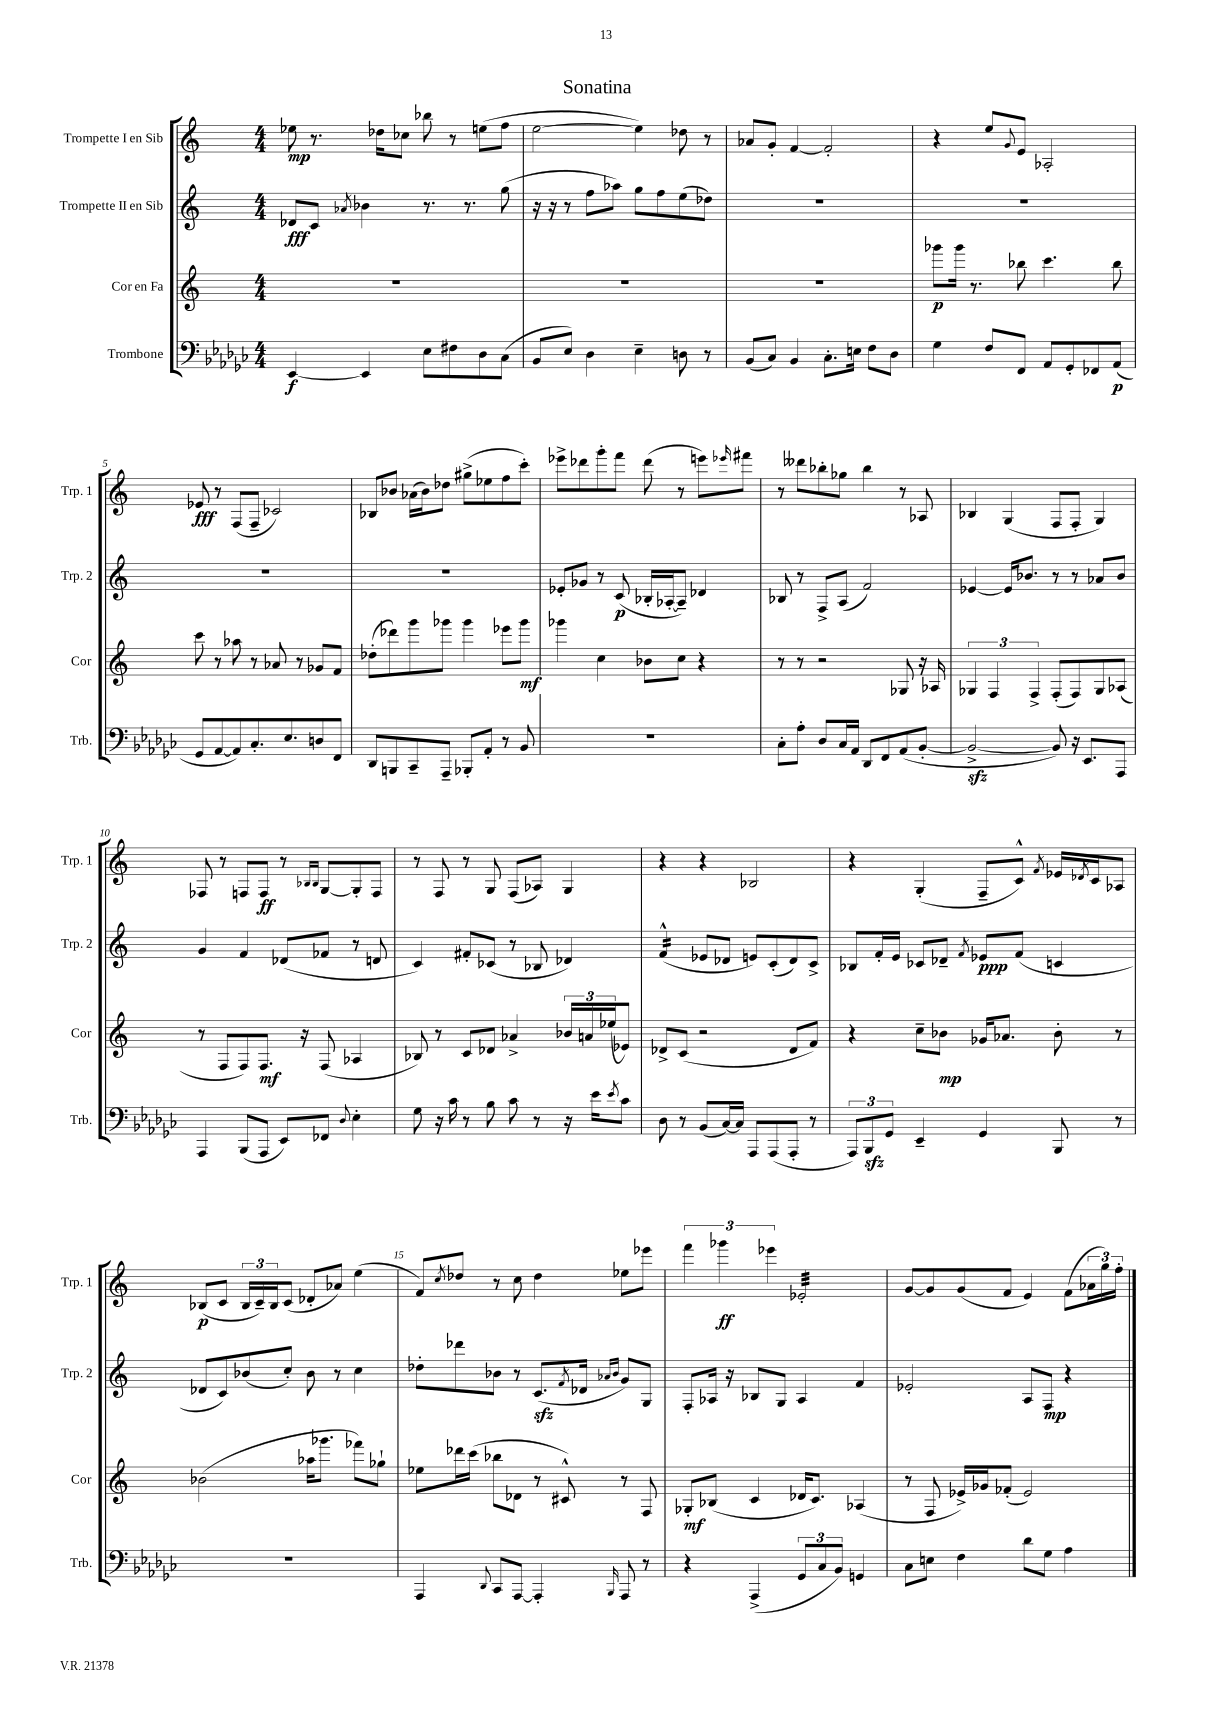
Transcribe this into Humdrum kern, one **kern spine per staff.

**kern	**kern	**kern	**kern
*staff4	*staff3	*staff2	*staff1
*clefF4	*clefG2	*clefG2	*clefG2
*k[b-e-a-d-g-c-]	*k[]	*k[]	*k[]
*M4/4	*M4/4	*M4/4	*M4/4
[4EE-	1r	8d-	8ee-
.	.	8c	8.r
.	.	8qa-	.
4EE-]	.	4b-	.
.	.	.	16dd-
.	.	.	8cc-
8E-	.	8.r	8bb-
8F#	.	.	8r
.	.	8.r	.
8D-	.	.	(8ee
(8C-	.	(8gg	8ff
=	=	=	=
8BB-	1r	16r	[2ee
.	.	16r	.
8E-)	.	8r	.
4D-	.	8ff	.
.	.	8aa-)	.
4E-~	.	8gg	4ee])
.	.	8ff	.
8D	.	(8ee	8dd-
8r	.	8dd-)	8r
=	=	=	=
(8BB-	1r	1r	8a-
8C-)	.	.	8g'
4BB-	.	.	[4f
8.C-'	.	.	2f']
16E	.	.	.
8F	.	.	.
8D-	.	.	.
=	=	=	=
4G-	8ggg-	1r	4r
.	16ggg-	.	.
.	8.r	.	.
8F	.	.	8ee
.	.	.	8qqg
8FF	8bb-	.	8e
8AA-	4.ccc	.	2A-'
8GG-'	.	.	.
8FF-	.	.	.
(8AA-	8bb-	.	.
=	=	=	=
8GG-	8ccc	1r	8e-
[8AA-	8r	.	8r
8AA-])	8aa-	.	(8F
8.C-'	8r	.	8F~
.	8a-	.	2c-)
8.E-	.	.	.
.	8r	.	.
8D	8g-	.	.
8FF	8f	.	.
=	=	=	=
8DD-	(8dd-'	1r	8B-
8BBB	8ddd-)	.	8b-
8CC-~	8ggg	.	(16a-
.	.	.	16b-)
8AAA-~	8ggg-	.	8dd-
8BBB-'	4ggg-	.	(8gg#^
8AA-'	.	.	8ee-
8r	8eee-	.	8ff
8BB-	8ggg-	.	8ccc')
=	=	=	=
1r	4ggg-	8e-'	8eee-^
.	.	8g-	8ddd-
.	4cc	8r	8ggg'
.	.	(8c	8fff
.	8b-	16B-'	(8ddd-
.	.	[16A-'	.
.	8cc	8A-~])	8r
.	4r	4d-	8eee)
.	.	.	16qqeee-
.	.	.	8fff#
=	=	=	=
8C-'	8r	8B-	8r
8A-'	8r	8r	8ddd--
8D-	2r	8F^	8bb-'
16C-	.	(8A	8gg-
16AA-	.	.	.
8DD-	.	2f)	4bb-
8FF	.	.	.
(8AA-	8G-	.	8r
[8BB-'	16r	.	8A-
.	16A-	.	.
=	=	=	=
2BB-^_	6G-	[4e-	4B-
.	6F	.	.
.	.	16e-]	(4G
.	.	8.b-	.
.	6F^	.	.
8BB-])	(8F'	8r	8F
16r	8F)	8r	8F'
8.EE-	.	.	.
.	8G-	8a-	4G)
8AAA-	(8A-	8b-	.
=	=	=	=
4AAA-	8r	4g	8F-
.	8F	.	8r
(8BBB-	8F)	4f	8F
8AAA-	8.F	.	8F
8EE-)	.	(8d-	8r
.	16r	.	.
.	.	.	16qqB-
.	.	.	16qqB-
8FF-	(8F	8f-	[8G
8qqD-	.	.	.
4E-'	4A-	8r	8G']
.	.	8d	8F
=	=	=	=
8G-	8B-)	4c)	8r
16r	8r	.	8F
16c-	.	.	.
8r	8c	8f#'	8r
8B-	8d-	(8c-	8G
8c-	4a-^	8r	(8F
8r	.	8B-	8A-)
16r	24b-	4d-)	4G
.	24a	.	.
16e-	.	.	.
.	(24ee-	.	.
8qe-	.	.	.
8c-	8e-)	.	.
=	=	=	=
8D-	8d-^	(4f^^	4r
8r	(8c	.	.
(8BB-	2r	8e-	4r
[16C-)	.	8d-	.
16C-]	.	.	.
8AAA-	.	8e)	2B-
(8AAA-	.	(8c'	.
8AAA-'	8d-	8d-)	.
8r	8f)	8c^	.
=	=	=	=
12AAA-)	4r	8B-	4r
12BBB-	.	.	.
.	.	16f'	.
12GG-	.	.	.
.	.	16e	.
4EE-~	8cc~	8c-	(4G'
.	8b-	8d-~	.
.	.	8qf	.
4GG-	16g-	8e-	8F~
.	8.a-	.	.
.	.	(8f	8c^^)
.	.	.	8qf
8BBB-	8b-'	4c	16e-
.	.	.	8qd-
.	.	.	16c
8r	8r	.	8A-
=	=	=	=
1r	(2b-	8d-	(8B-
.	.	8c)	8c
.	.	(8b-	24B-
.	.	.	24c~)
.	.	.	24B-
.	.	8cc')	(8c
.	16aa-	8b-	8d-'
.	8.ggg-	.	.
.	.	8r	8a-)
.	8fff-)	4cc	(4ee
.	8gg-`	.	.
=	=	=	=
4AAA-	8ee-	8dd-'	8f)
.	.	.	8qcc
.	16ddd-	8ddd-	8dd-
.	(16ccc	.	.
8qqDD-	.	.	.
8CC-	8bb-	8b-	8r
[8AAA-	8d-	8r	8cc
4AAA-']	8r	(8.c	4dd-
.	8c#^^)	.	.
.	.	8qf	.
.	.	16d-	.
.	.	16qqa-	.
16qqBBB-	.	16qqb-	.
8AAA-	8r	8g)	8ee-
8r	8F	8G	8eee-
=	=	=	=
4r	8G-'	8F'	6fff
.	(8B-	16A-	.
.	.	.	6ggg-
.	.	16r	.
(4AAA-^	4c	8B-	.
.	.	.	6eee-
.	.	8G	.
12GG-	16d-	4A-	2e-'
.	8.c)	.	.
12C-	.	.	.
12BB-)	.	.	.
4GG	(4A-	4f	.
=	=	=	=
8C-	8r	2e-'	[8g
8E	8F	.	8g]
4F	16e-^)	.	(8g
.	16g-	.	.
.	(8f-'	.	8f
8d-	2e-)	8A	4e)
8G-	.	8F	.
4A-	.	4r	(8f
.	.	.	24a-
.	.	.	24gg)
.	.	.	24ff'
==	==	==	==
*-	*-	*-	*-
